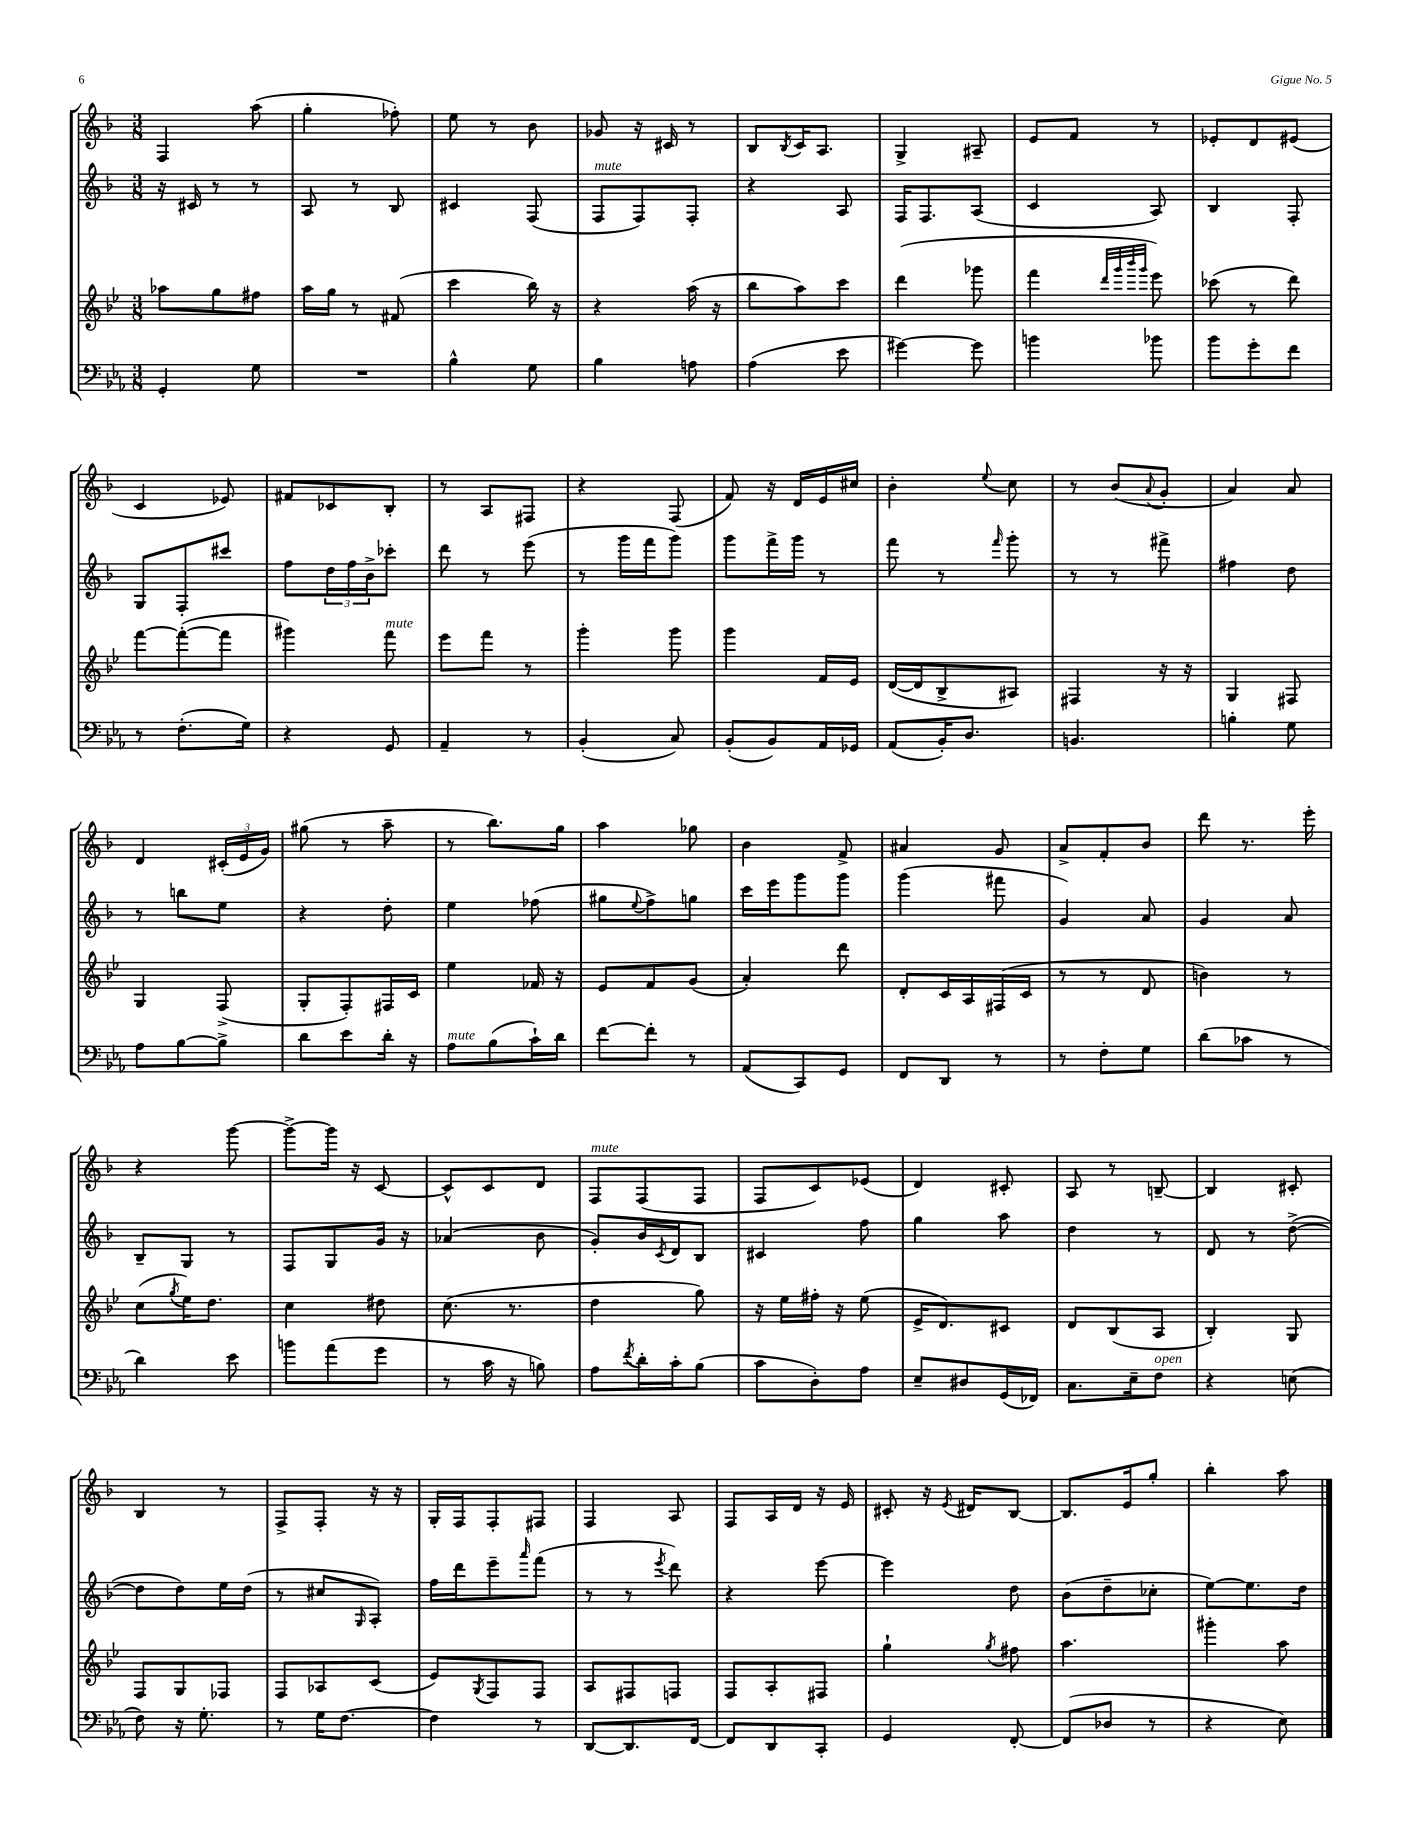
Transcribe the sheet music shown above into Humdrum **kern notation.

**kern	**kern	**kern	**kern
*part4	*part3	*part2	*part1
*staff4	*staff3	*staff2	*staff1
*clefF4	*clefG2	*clefG2	*clefG2
*k[b-e-a-]	*k[b-e-]	*k[b-]	*k[b-]
*M3/8	*M3/8	*M3/8	*M3/8
=13	=13	=13	=13
4GG'/	8aa-X\L	16r	4F/
.	.	16c#X/	.
.	8gg\	8r	.
8G\	8ff#X\J	8r	(8aa\
=14	=14	=14	=14
4.r	16aa\LL	8A/	4gg'\
.	16gg\JJ	.	.
.	8r	8r	.
.	(8f#X/	8B-/	8ff-X'\)
=15	=15	=15	=15
4B-^^\	4ccc\	4c#X/	8ee\
.	.	.	8r
8G\	16bb-\)	(8F/	8b-\
.	16r	.	.
=16	=16	=16	=16
!	!	!LO:TX:a:i:t=mute	!
4B-\	4r	8F/L	8g-X/
.	.	8F/)	16r
.	.	.	16c#X/
8An\	(16aa\	8F'/J	8r
.	16r	.	.
=17	=17	=17	=17
(4A-\	8bb-\L	4r	8B-/L
.	.	.	8qB-/
.	8aa\)	.	16c/K
.	.	.	8.A/J
8e-\	8ccc\J	8A/	.
=18	=18	=18	=18
[4g#X\)	(4ddd\	16F/KL	4G^/
.	.	8.F/	.
8g#\]	8ggg-X\	(8A/J	8A#X~/
=19	=19	=19	=19
4bn\	4fff\	4c/	8e/L
.	.	.	8f/J
.	32qqddd/LLL	.	.
.	32qqggg/	.	.
.	32qqbbb-/	.	.
.	32qqggg/JJJ	.	.
8b-X\	8eee-\)	8A/)	8r
=20	=20	=20	=20
8b-\L	(8ccc-X\	4B-/	8e-X'/L
8g'\	8r	.	8d/
8f\J	8ddd\)	8F'/	(8e#X/J
!!LO:LB:g=z
=21	=21	=21	=21
8r	[8fff\L	8G/L	4c/
(8.F'\L	(8fff'\_	8F'/	.
.	8fff\J]	8ccc#X/J	8e-X/)
16G\Jk)	.	.	.
=22	=22	=22	=22
4r	4ggg#X\)	8ff\L	8f#X/L
.	.	24dd\L	8c-X/
.	.	24ff\	.
.	.	24b-^\J	.
!	!LO:TX:a:i:t=mute	!	!
8GG/	8fff\	8ccc-X'\J	8B-'/J
=23	=23	=23	=23
4AA-~/	8eee-\L	8ddd\	8r
.	8fff\J	8r	8A/L
8r	8r	(8eee\	8F#X/J
=24	=24	=24	=24
(4BB-'/	4ggg'\	8r	4r
.	.	16ggg\LL	.
.	.	16fff\J	.
8C/)	8ggg\	8ggg\J)	(8F/
=25	=25	=25	=25
(8BB-'/L	4ggg\	8ggg\L	8f/)
8BB-/)	.	16fff^\L	16r
.	.	16ggg\JJ	16d/LL
16AA-/L	16f/LL	8r	16e/
16GG-X/JJ	16e-/JJ	.	16cc#X/JJ
=26	=26	=26	=26
(8AA-/L	([16d/LL	8fff\	4b-'\
.	16d/J]	.	.
16BB-'/K)	8B-^/	8r	.
8.D/J	.	.	.
.	.	16qqfff/	8qqee/
.	8A#X/J)	8ggg'\	8cc\
=27	=27	=27	=27
4.BBn/	4F#X/	8r	8r
.	.	8r	(8b-/L
.	.	.	8qqa/
.	16r	8fff#X^\	8g'/J
.	16r	.	.
=28	=28	=28	=28
4Bn'\	4G/	4ff#X\	4a/)
8G\	8F#X/	8dd\	8a/
!!LO:LB:g=z
=29	=29	=29	=29
8A-\L	4G/	8r	4d/
[8B-\	.	8bbn\L	.
8B-^\J]	(8F^/	8ee\J	(24c#X'/LL
.	.	.	24e/
.	.	.	24g/JJ)
=30	=30	=30	=30
8d\L	8G'/L	4r	(8gg#X\
8e-\	8F'/)	.	8r
16d'\Jk	16F#X/L	8dd'\	8aa~\
16r	16c/JJ	.	.
=31	=31	=31	=31
!LO:TX:a:i:t=mute	!	!	!
8A-\L	4ee-\	4ee\	8r
(8B-\	.	.	8.bb-\L)
16c`\L)	16f-X/	(8ff-X\	.
16d\JJ	16r	.	16gg\Jk
=32	=32	=32	=32
[8f\L	8e-/L	8gg#X\L	4aa\
.	.	8qqee/	.
8f'\J]	8f/	8ff^\)	.
8r	(8g/J	8ggn\J	8gg-X\
=33	=33	=33	=33
(8AA-/L	4a'/)	16ccc\LL	4b-\
.	.	16eee\J	.
8CC/)	.	8ggg\	.
8GG/J	8ddd\	8ggg\J	8f^/
=34	=34	=34	=34
8FF/L	8d'/L	(4ggg\	4a#X/
8DD/J	16c/L	.	.
.	16A/	.	.
8r	(16F#X/	8fff#X\	8g/
.	16c/JJ	.	.
=35	=35	=35	=35
8r	8r	4g/)	8a^/L
8F'\L	8r	.	8f'/
8G\J	8d/	8a/	8b-/J
=36	=36	=36	=36
(8d\L	4bn\)	4g/	8ddd\
8c-X\J	.	.	8.r
8r	8r	8a/	.
.	.	.	16eee'\
!!LO:LB:g=z
=37	=37	=37	=37
4d\)	(8cc\L	8B-~/L	4r
.	8qgg/	.	.
.	16ee-\K)	8G/J	.
.	8.dd\J	.	.
8e-\	.	8r	[8ggg\
=38	=38	=38	=38
8bn\L	4cc\	8F/L	8ggg^\L_
(8a-\	.	8G/	16ggg\Jk]
.	.	.	16r
8g\J	8dd#X\	16g/Jk	[8c/
.	.	16r	.
=39	=39	=39	=39
8r	(8.cc\	(4a-X/	8c^^/L]
16c\	.	.	8c/
16r	8.r	.	.
8Bn\)	.	8b-\	8d/J
=40	=40	=40	=40
!	!	!	!LO:TX:a:i:t=mute
8A-\L	4dd\	8g'/L)	8F/L
8qf/	.	.	.
16d'\L	.	16b-/L	(8F/
.	.	8qc/	.
16c'\J	.	16d/J	.
(8B-\J	8gg\)	8B-/J	8F/J
=41	=41	=41	=41
8c\L	16r	4c#X/	8F/L
.	16ee-\LL	.	.
8D'\)	16ff#X'\JJ	.	8c/)
.	16r	.	.
8A-\J	(8ee-\	8ff\	(8e-X/J
=42	=42	=42	=42
8E-~/L	16e-^/KL	4gg\	4d/)
.	8.d/)	.	.
8D#X/	.	.	.
(16GG/L	8c#X/J	8aa\	8c#X'/
16FF-X/JJ)	.	.	.
=43	=43	=43	=43
8.C\L	8d/L	4dd\	8A/
.	(8B-/	.	8r
16E-~\k	.	.	.
!LO:TX:a:i:t=open	!	!	!
8F\J	8A/J	8r	[8Bn~/
=44	=44	=44	=44
4r	4B-'/)	8d/	4B/]
.	.	8r	.
(8En\	8G/	([8dd^\	8c#X'/
!!LO:LB:g=z
=45	=45	=45	=45
8F\)	8F/L	8dd\L]	4B-/
16r	8G/	8dd\)	.
8.G'\	.	.	.
.	8F-X/J	16ee\L	8r
.	.	(16dd\JJ	.
=46	=46	=46	=46
8r	8F/L	8r	8F^/L
16G\KL	8A-X/	8cc#X/L	8F'/J
[8.F\J	.	.	.
.	.	16qqG/	.
.	(8c/J	8A'/J)	16r
.	.	.	16r
=47	=47	=47	=47
4F\]	8e-/L)	16ff\LL	16G'/LL
.	.	16ddd\J	16F/J
.	8qG/	.	.
.	8F/	8eee~\	8F'/
.	.	16qqaaa/	.
8r	8F/J	(8fff\J	8F#X/J
=48	=48	=48	=48
[8DD/L	8A/L	8r	4F/
8.DD/]	8F#X/	8r	.
.	.	8qeee/	.
.	8Fn/J	8ddd\)	8A/
[16FF/Jk	.	.	.
=49	=49	=49	=49
8FF/L]	8F/L	4r	8F/L
8DD/	8A'/	.	16A/L
.	.	.	16d/JJ
8CC'/J	8F#X/J	[8eee\	16r
.	.	.	16e/
=50	=50	=50	=50
4GG/	4gg`\	4eee\]	8c#X'/
.	.	.	16r
.	.	.	8qe/
.	.	.	16d#X/KL
.	8qgg/	.	.
[8FF'/	8ff#X\	8dd\	[8B-/J
=51	=51	=51	=51
(8FF/L]	4.aa\	(8b-\L	8.B-/L]
8D-X/J	.	8dd~\	.
.	.	.	16e/k
8r	.	8cc-X'\J	8gg'/J
=52	=52	=52	=52
4r	4ggg#X'\	[8ee\L)	4bb-'\
.	.	8.ee\]	.
8E-\)	8aa\	.	8aa\
.	.	16dd\Jk	.
==	==	==	==
*-	*-	*-	*-
